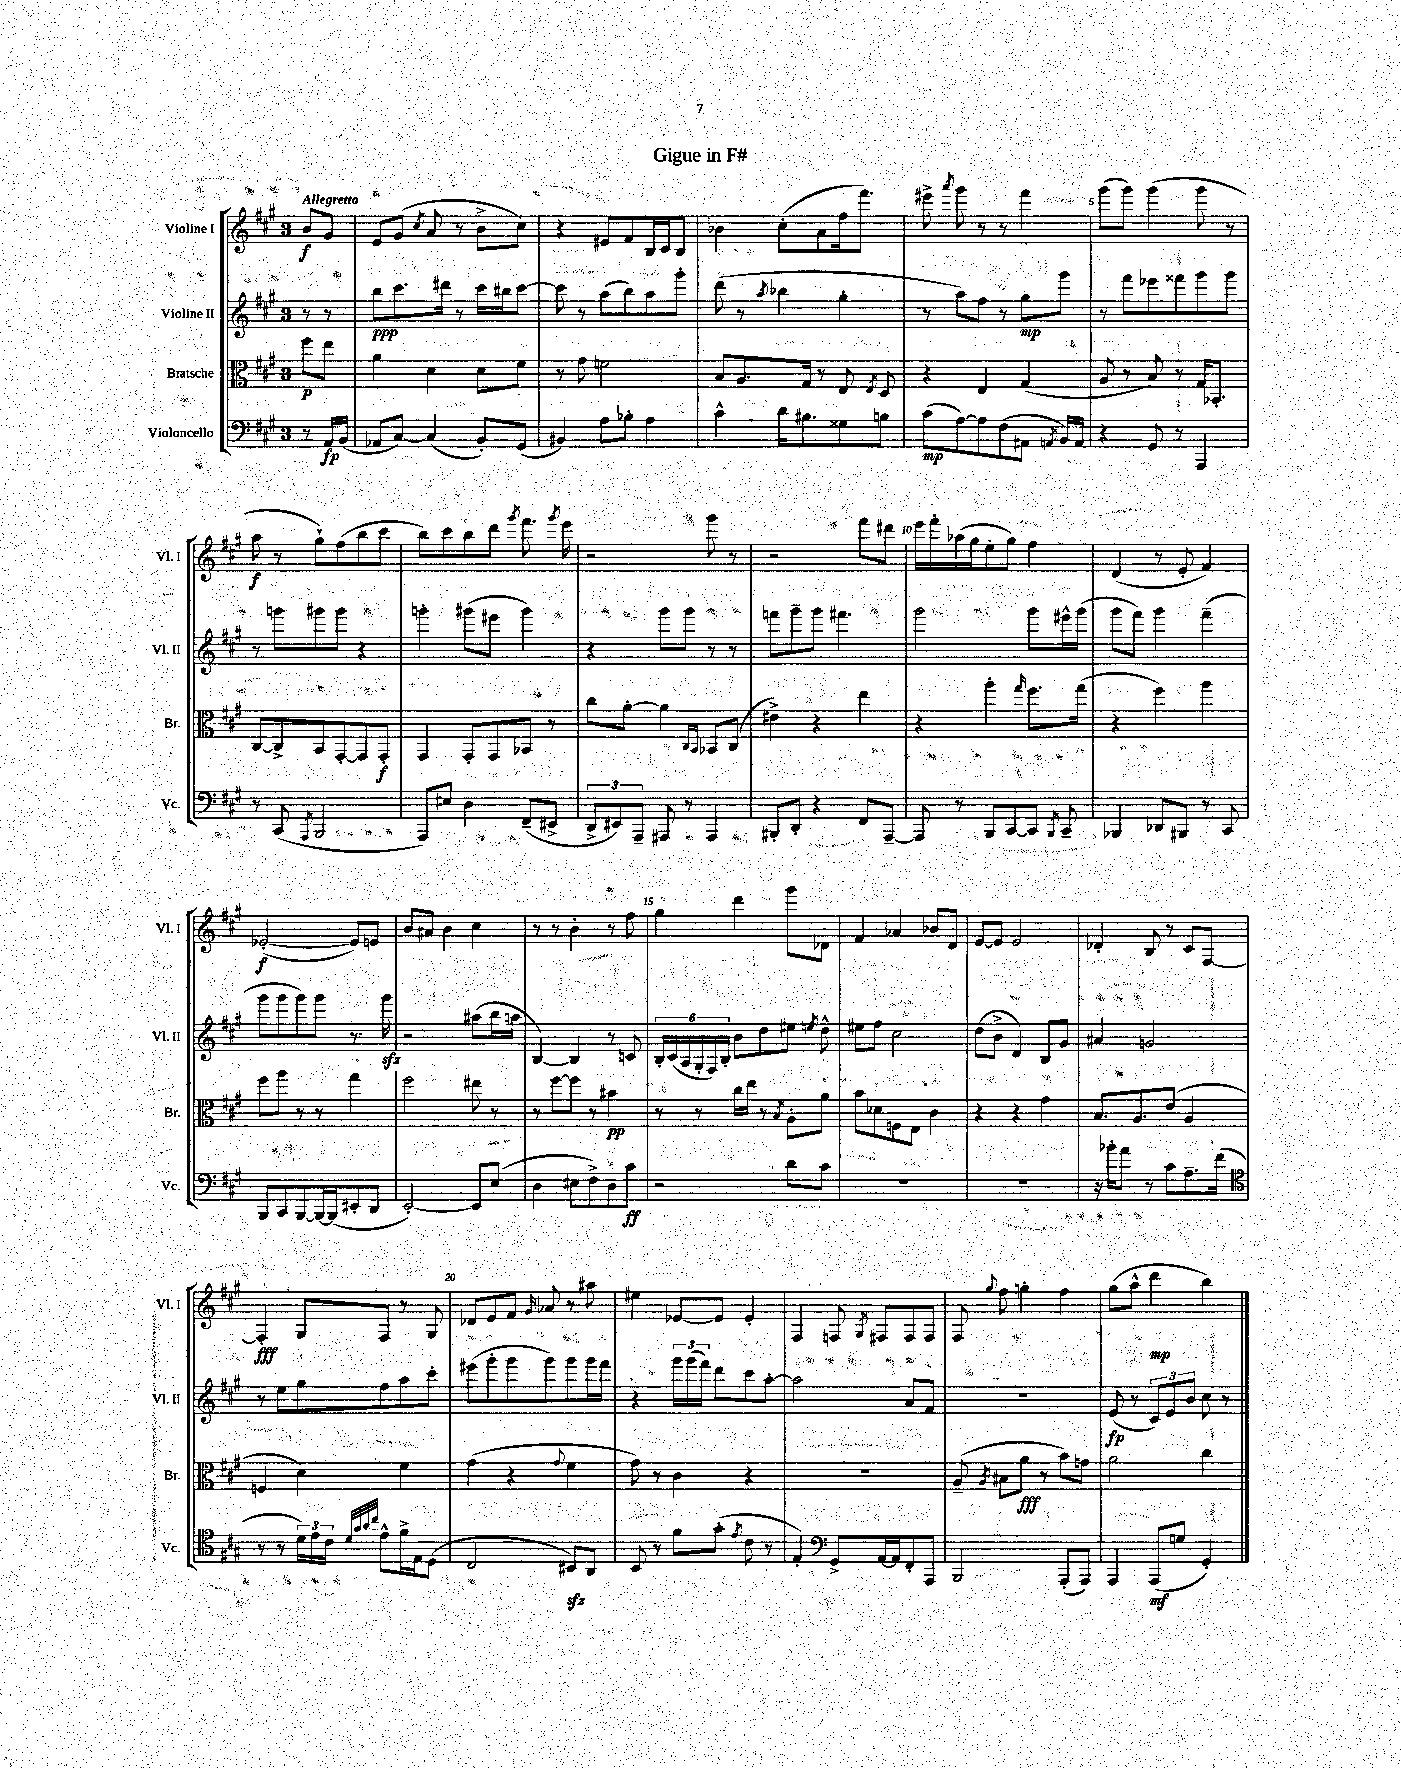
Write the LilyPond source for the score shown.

\header { title = "Gigue in F#" }
<<
\new StaffGroup <<
\new Staff = "s0" \with { instrumentName = "Violine I" shortInstrumentName = "Vl. I" } {
    \clef treble \key a \major \once \override Staff.TimeSignature.style = #'single-digit \time 3/4 \partial 4 \tempo "Allegretto"
    \autoBeamOff b'8[\f gis'8] |
    e'8[ gis'8]( \acciaccatura { cis''8 } a'8 r8 b'8[-> cis''8]) |
    r4 eis'8[ fis'8 b16 cis'16 b8] |
    bes'4 cis''8[-.( a'8 fis''16 fis'''8.]) |
    eis'''8-> \acciaccatura { a'''8 } gis'''8 r8 r8 fis'''4 |
    gis'''8[( gis'''8]) gis'''4( gis'''8 r8 |
    a''8\f r8 gis''8[-!) fis''8( b''8 cis'''8] |
    b''8[) cis'''8 b''8 d'''8] \acciaccatura { gis'''8 } fis'''8. \acciaccatura { gis'''8 } e'''16 |
    r2 gis'''8 r8 |
    r2 fis'''8[ dis'''8] |
    e'''16[ fis'''16-. aes''16( gis''16 e''8-. gis''8]) fis''4 |
    d'4( r8 e'8-. fis'4) |
    ees'2~-.\f( ees'8[) e'8] |
    b'8[ ais'8] b'4 cis''4 |
    r8 r8 b'4-. r8 fis''8 |
    gis''4 d'''4 gis'''8[ des'8] |
    fis'4 aes'4 bes'8[ d'8] |
    e'8[~ e'8] e'2 |
    des'4-. b8 r8 cis'8[ fis8]~ |
    fis4-.\fff gis8[ fis8] r8 gis8 |
    des'8[ e'8 fis'8] \grace { gis'16 } aes'8 r8 ais''8 |
    eis''4 ees'8[~ ees'8] ees'4-. |
    fis4 f8 \acciaccatura { gis8 } fis8[ fis8 fis8] |
    fis8 \appoggiatura { gis''8 } fis''8 g''4-. fis''4 |
    gis''8[( a''8]-^ d'''4\mp b''4) \bar "|." |
}
\new Staff = "s1" \with { instrumentName = "Violine II" shortInstrumentName = "Vl. II" } {
    \clef treble \key a \major \once \override Staff.TimeSignature.style = #'single-digit \time 3/4 \partial 4
    \autoBeamOff r8 r8 |
    b''8[\ppp cis'''8. dis'''16] r8 cis'''16[ bis''16 cis'''8]~ |
    cis'''8 r8 a''8[( b''8) a''8 gis'''8]-. |
    d'''8( r8 \acciaccatura { a''8 } bes''4 gis''4-. |
    r8 a''8[) fis''8] r8 gis''8[\mp gis'''8] |
    r8 fis'''8[ ees'''8 fisis'''8 gis'''8 gis'''8] |
    r8 g'''8[ gis'''8 gis'''8] r4 |
    g'''4-. gis'''8[( eis'''8] gis'''4) |
    r4 gis'''8[ gis'''8] r8 r8 |
    f'''8[ gis'''8-- gis'''8] fis'''4. |
    gis'''2 gis'''8[ eis'''16-^ gis'''16]( |
    gis'''8[ fis'''8]) gis'''4 fis'''4--( |
    gis'''8[ gis'''8 gis'''8) gis'''8] r8. gis'''16\sfz |
    r2 ais''8[( b''16 a''16] |
    b4~) b4 r8 c'8 |
    \tuplet 6/4 { b16[-. cis'16( a16 gis16-. fis16) b16]-. } b'8[ d''8 eis''8] \acciaccatura { e''8 } d''8-^ |
    eis''8[ fis''8] cis''2 |
    d''8[( b'8]-> d'4) b8[ gis'8] |
    ais'4 g'2 |
    r8 e''8[ gis''8 fis''8 a''8 cis'''8]-. |
    eis'''8[( gis'''8-. gis'''8 gis'''8) gis'''8 gis'''16 fis'''16] |
    r4 \tuplet 3/2 { gis'''16[ gis'''16( fis'''16]) } d'''8[ cis'''8 a''8]~-. |
    a''2 a'8[ fis'8] |
    R2. |
    e'8\fp( r8 \tuplet 3/2 { cis'8[) e'8 b'8] } cis''8 r8 \bar "|." |
}
\new Staff = "s2" \with { instrumentName = "Bratsche" shortInstrumentName = "Br." } {
    \clef alto \key a \major \once \override Staff.TimeSignature.style = #'single-digit \time 3/4 \partial 4
    \autoBeamOff fis''8[\p e''8] |
    a'4 d'4 d'8[ fis'8] |
    r8 gis'8 f'2 |
    b8[ a8. gis16] r8 e8 \acciaccatura { e8 } d8 |
    r4 e4 gis4( |
    a8 r8 b8) r8 gis16[ bes,8.]-. |
    cis8[~ cis8-> b,8 gis,8~-. gis,8 gis,8]-.\f |
    gis,4 gis,8[-. gis,8 bes,8] r8 |
    cis''8[ a'8]~-. a'4 \grace { cis16[ b,16] } bes,8[ cis8]( |
    eis'4->) r4 e''4 |
    r4 a''4-. \grace { gis''16 } fis''8.[ gis''16]( |
    r4 fis''4) a''4 |
    fis''8[ a''8] r8 r8 gis''4 |
    fis''2 eis''8 r8 |
    r8 fis''8[~ fis''8] r8 bis'4\pp |
    r8 r8 cis''16[ e''16] r8 \acciaccatura { b8 } a8[-. a'8] |
    b'8[ des'8 f8 e8] cis'4 |
    r4 r4 gis'4 |
    b8.[ a8. e'8]( a4 |
    f4 d'4) fis'4 |
    gis'4( r4 \appoggiatura { gis'8 } fis'4 |
    gis'8) r8 cis'4 r4 |
    R2. |
    a8--( \acciaccatura { a8 } bis8[ a'8]\fff r8 b'8[) g'8] |
    a'2 cis''4 \bar "|." |
}
\new Staff = "s3" \with { instrumentName = "Violoncello" shortInstrumentName = "Vc." } {
    \clef bass \key a \major \once \override Staff.TimeSignature.style = #'single-digit \time 3/4 \partial 4
    \autoBeamOff r8 a,16[\fp b,16]( |
    aes,8[ cis8]~) cis4( b,8[-.) gis,8]( |
    bis,4) a8[ bes8]-. a4 |
    cis'4-^ d'16[ bis8. gisis8 b8] |
    cis'8[\mp( a8~) a8 fis8( ais,8] \acciaccatura { a,8 } b,16[) a,16] |
    r4 gis,8 r8 a,,4 |
    r8 cis,8( \acciaccatura { a,,8 } b,,2 |
    a,,8[) eis8] d4 fis,8[--( eis,8]-> |
    \tuplet 3/2 { d,8[-> eis,8) a,,8]-- } ais,,8 r8 ais,,4 |
    bis,,8[-. d,8]-. r4 fis,8[ a,,8]~-- |
    a,,8 r8 b,,8[ cis,8~ cis,8] \acciaccatura { b,,8 } cis,8-- |
    bes,,4 des,8[ bis,,8] r8 cis,8 |
    b,,8[ cis,8 b,,8~ b,,16~ b,,16( eis,8-. d,8] |
    e,2~-.) e,8[ e8]( |
    d4 eis8[ fis8->) d8 cis'8]\ff |
    r2 d'8[ cis'8] |
    R2. |
    R2. |
    r16 bes'16[-. a'8] r8 cis'8[ a8.-- fis'16]( |
    \clef tenor r8 r8 \tuplet 3/2 { d'16[) e'16 cis'16] } \grace { d'32[ gis'32 a'32 cis''32] } e'8[-^ fis'16-> e16 d8]( |
    cis2 bis,8[\sfz) a,8] |
    b,8 r8 fis'8[ gis'8]-.( \acciaccatura { e'8 } cis'8 r8 |
    e4-.) \clef bass gis,8[-> a,16~ a,16 fis,8-. a,,8] |
    b,,2 a,,8[-.( a,,8]) |
    a,,4 a,,8[\mf( g8] gis,4-.) \bar "|." |
}
>>
>>
\layout { \context { \Score \override BarNumber.break-visibility = ##(#f #t #t) barNumberVisibility = #(every-nth-bar-number-visible 5) } }
